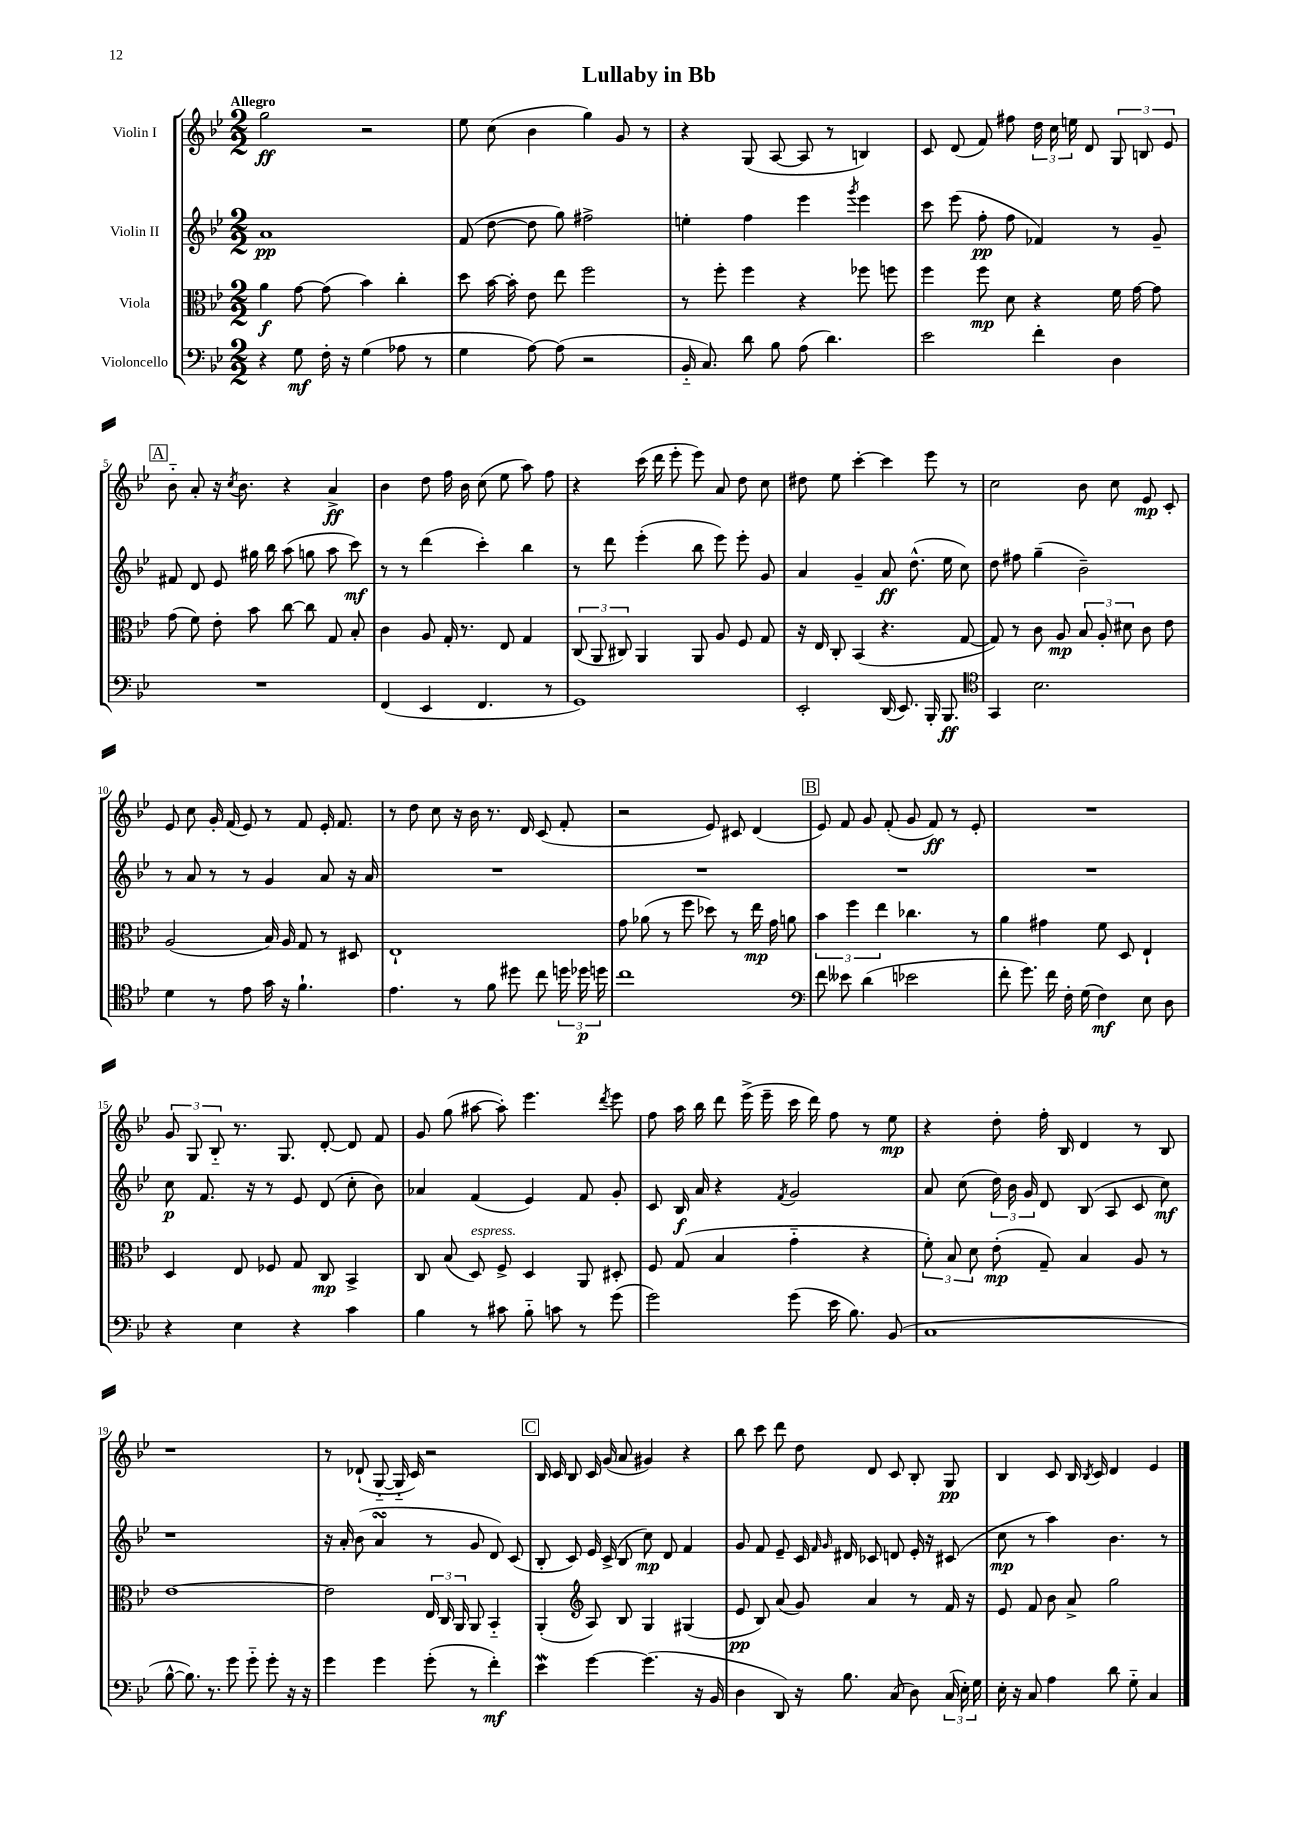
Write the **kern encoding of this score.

**kern	**kern	**kern	**kern
*staff4	*staff3	*staff2	*staff1
*clefF4	*clefC3	*clefG2	*clefG2
*k[b-e-]	*k[b-e-]	*k[b-e-]	*k[b-e-]
*M2/2	*M2/2	*M2/2	*M2/2
4r	4a\	1a	2gg\
8G\	[8g\	.	.
16F'\	(8g\]	.	.
16r	.	.	.
(4G\	4b-\)	.	2r
8A-\	4cc'\	.	.
8r	.	.	.
=	=	=	=
4G\	8dd\	(8f/	8ee-\
.	[16b-\	[8dd\	(8cc\
.	16b-'\]	.	.
[8A\)	8e-\	8dd\]	4b-\
(8A\]	8ee-\	8gg\)	.
2r	2ff\	2ff#^\	4gg\)
.	.	.	8g/
.	.	.	8r
=	=	=	=
16BB-'~/	8r	4ee'\	4r
8.C/)	.	.	.
.	8ff'\	.	.
8d\	4ff\	4ff\	(8G/
8B-\	.	.	[8A/
(8A\	4r	4eee-\	8A/]
4.d\)	.	.	8r
.	.	8qggg/	.
.	8ff-\	4eee-\	4B/)
.	8ff\	.	.
=	=	=	=
2e-\	4ff\	8ccc\	8c/
.	.	(8eee-\	(8d/
.	8ff\	8ff'\	8f/)
.	8d\	8ff\	8ff#\
4f'\	4r	4f-/)	24dd\
.	.	.	24cc\
.	.	.	24ee\
.	.	.	8d/
4D\	16f\	8r	12G/
.	[16g\	.	.
.	.	.	12B/
.	8g\]	8g~/	.
.	.	.	12e-/
=	=	=	=
1r	(8g\	8f#/	8b-'~\
.	8f\)	8d/	8a'/
.	8e-'\	8e-/	16r
.	.	.	8qcc/
.	.	.	8.b-\
.	8b-\	16gg#\	.
.	.	16bb-\	.
.	[8cc\	(8aa\	4r
.	8cc\]	8gg\	.
.	8G/	8aa\	4a^/
.	8B-'/	8ccc\)	.
=	=	=	=
(4FF/	4c\	8r	4b-\
.	.	8r	.
4EE-/	8A/	(4ddd\	8dd\
.	16G'/	.	16ff\
.	8.r	.	16b-\
4.FF/	.	4ccc'\)	(8cc\
.	8E-/	.	8ee-\
.	4G/	4bb-\	8aa\)
8r	.	.	8ff\
=	=	=	=
1GG)	(12C/	8r	4r
.	12AA/	.	.
.	.	8ddd\	.
.	12C#/)	.	.
.	4AA/	(4eee-'\	(16ccc\
.	.	.	16ddd\
.	.	.	8eee-'\
.	8AA/	8bb-\	8eee-\)
.	8A/	8eee-\)	8a/
.	8F/	8eee-'\	8dd\
.	8G/	8g/	8cc\
=	=	=	=
2EE-'/	16r	4a/	8dd#\
.	16E-/	.	.
.	8C'/	.	8ee-\
.	(4BB-/	4g~/	[4ccc'\
(16DD/	4.r	8a/	4ccc\]
8.EE-/)	.	.	.
.	.	(8.dd^^\	.
16BBB-'/	.	.	8eee-\
8.BBB-/	.	16ee-\	.
.	[8G/	8cc\)	8r
=	=	=	=
*clefC4	*	*	*
4GG/	8G/])	8dd\	2cc\
.	8r	8ff#\	.
2.B-\	8c\	(4gg~\	.
.	8A/	.	.
.	12B-/	2b-~\)	8b-\
.	12A'/	.	.
.	.	.	8cc\
.	12d#\	.	.
.	8c\	.	8e-/
.	8e-\	.	8c'/
=	=	=	=
4d\	(2A/	8r	8e-/
.	.	8a/	8cc\
8r	.	8r	16g'/
.	.	.	(16f/
8e-\	.	8r	8e-/)
16g\	16B-/)	4g/	8r
16r	16A/	.	.
4.f`\	8G/	.	8f/
.	8r	8a/	16e-'/
.	.	.	8.f/
.	8D#/	16r	.
.	.	16a/	.
=	=	=	=
4.e-\	1E-`	1r	8r
.	.	.	8dd\
.	.	.	8cc\
8r	.	.	16r
.	.	.	16b-\
8f\	.	.	8.r
8dd#\	.	.	.
.	.	.	16d/
8cc\	.	.	(8c/
24dd\	.	.	8f'/
24dd-\	.	.	.
24dd\	.	.	.
=	=	=	=
1cc	8g\	1r	2r
.	(8a-\	.	.
.	8r	.	.
.	8ff\	.	.
.	8dd-\)	.	8e-/)
.	8r	.	8c#/
.	16ee-\	.	(4d/
.	16g\	.	.
.	8a\	.	.
=	=	=	=
*clefF4	*	*	*
8f\	6b-\	1r	8e-/)
8e--\	.	.	8f/
.	6ff\	.	.
(4d\	.	.	8g/
.	6ee-\	.	.
.	.	.	(8f'/
2e-\	4.cc-\	.	8g/
.	.	.	8f/)
.	.	.	8r
.	8r	.	8e-'/
=	=	=	=
8f'\	4a\	1r	1r
8.g\)	.	.	.
.	4g#\	.	.
16f\	.	.	.
16F'\	.	.	.
(16G\	.	.	.
4F\)	8f\	.	.
.	8D/	.	.
8E-\	4E-`/	.	.
8D\	.	.	.
=	=	=	=
4r	4D/	8cc\	12g/
.	.	.	12G/
.	.	8.f/	.
.	.	.	12B-'~/
4E-\	8E-/	.	8.r
.	.	16r	.
.	8F-/	8r	.
.	.	.	8.G/
4r	8G/	8e-/	.
.	8C/	(8d/	[8d'/
4c\	4BB-^/	8cc'\	8d/]
.	.	8b-\)	8f/
=	=	=	=
4B-\	8C/	4a-/	8g/
.	(8B-/	.	(8gg\
8r	8D/)	(4f/	[8aa#\
8c#\	8F^/	.	8aa#'\])
8B-'~\	4D/	4e-/)	4.eee-\
8c\	.	.	.
8r	8AA/	8f/	.
.	.	.	8qddd/
(8g\	8D#'/	8g'/	8eee-\
=	=	=	=
2g\)	8F/	8c/	8ff\
.	(8G/	16B-/	16aa\
.	.	16a/	16bb-\
.	4B-/	4r	8ddd\
.	.	.	(16eee-^\
.	.	.	16eee-~\
.	.	8qf/	.
(8g\	4g'~\	2g/	16ccc\
.	.	.	16ddd\)
16e-\	.	.	8ff\
8.B-\)	.	.	.
.	4r	.	8r
(8BB-/	.	.	8ee-\
=	=	=	=
1C	12f'\)	8a/	4r
.	12B-/	.	.
.	.	(8cc\	.
.	12d\	.	.
.	(8e-'\	24dd\)	8dd'\
.	.	24b-\	.
.	.	24g/	.
.	8G~/)	8d/	16ff'\
.	.	.	16B-/
.	4B-/	(8B-/	4d/
.	.	8A/	.
.	8A/	8c/	8r
.	8r	8cc\)	8B-/
=	=	=	=
[8B-^^\	[1e-	1r	1r
8.B-\])	.	.	.
8.r	.	.	.
8g\	.	.	.
8g'~\	.	.	.
8g'\	.	.	.
16r	.	.	.
16r	.	.	.
=	=	=	=
4g\	2e-\]	16r	8r
.	.	16a'/	.
.	.	(8b-\	(8d-`/
4g\	.	4a/	[8G'~/
.	.	.	16G'~/]
.	.	.	16c/)
(8g'\	24E-/	8r	2r
.	24C/	.	.
.	24AA/	.	.
8r	8AA/	8g/	.
4f'\)	4BB-'~/	8d/)	.
.	.	(8c/	.
=	=	=	=
4e-\	(4AA'/	8B-'/	16B-/
.	.	.	16c/
.	.	8c/)	8B-/
*	*clefG2	*	*
[4g\	8A/)	16e-/	16c/
.	.	(16c^/	(16g/
.	8B-/	8B-/	8a/
(4.g\]	4G/	8cc\)	4g#/)
.	.	8d/	.
.	(4G#/	4f/	4r
16r	.	.	.
16BB-/	.	.	.
=	=	=	=
4D\	8e-/	8g/	8bb-\
.	8B-/)	8f/	8ccc\
8DD/)	(8a/	8e-~/	8ddd\
16r	8g/)	16c/	8dd\
.	.	16qqf/	.
.	.	16qqg/	.
8.B-\	.	16d#/	.
.	4a/	8c-/	8d/
(8C/	.	8d/	8c/
8D\)	8r	16e-'/	8B-'/
.	.	16r	.
(24C/	16f/	(8c#/	8G/
24E-'\)	.	.	.
.	16r	.	.
24G\	.	.	.
=	=	=	=
16E-'\	8e-/	8cc\	4B-/
16r	.	.	.
8C/	8f/	8r	.
4A\	8b-\	4aa\)	8c/
.	8a^/	.	16B-/
.	.	.	8qB-/
.	.	.	16c/
8d\	2gg\	4.b-\	4d/
8G'~\	.	.	.
4C/	.	.	4e-/
.	.	8r	.
==	==	==	==
*-	*-	*-	*-
